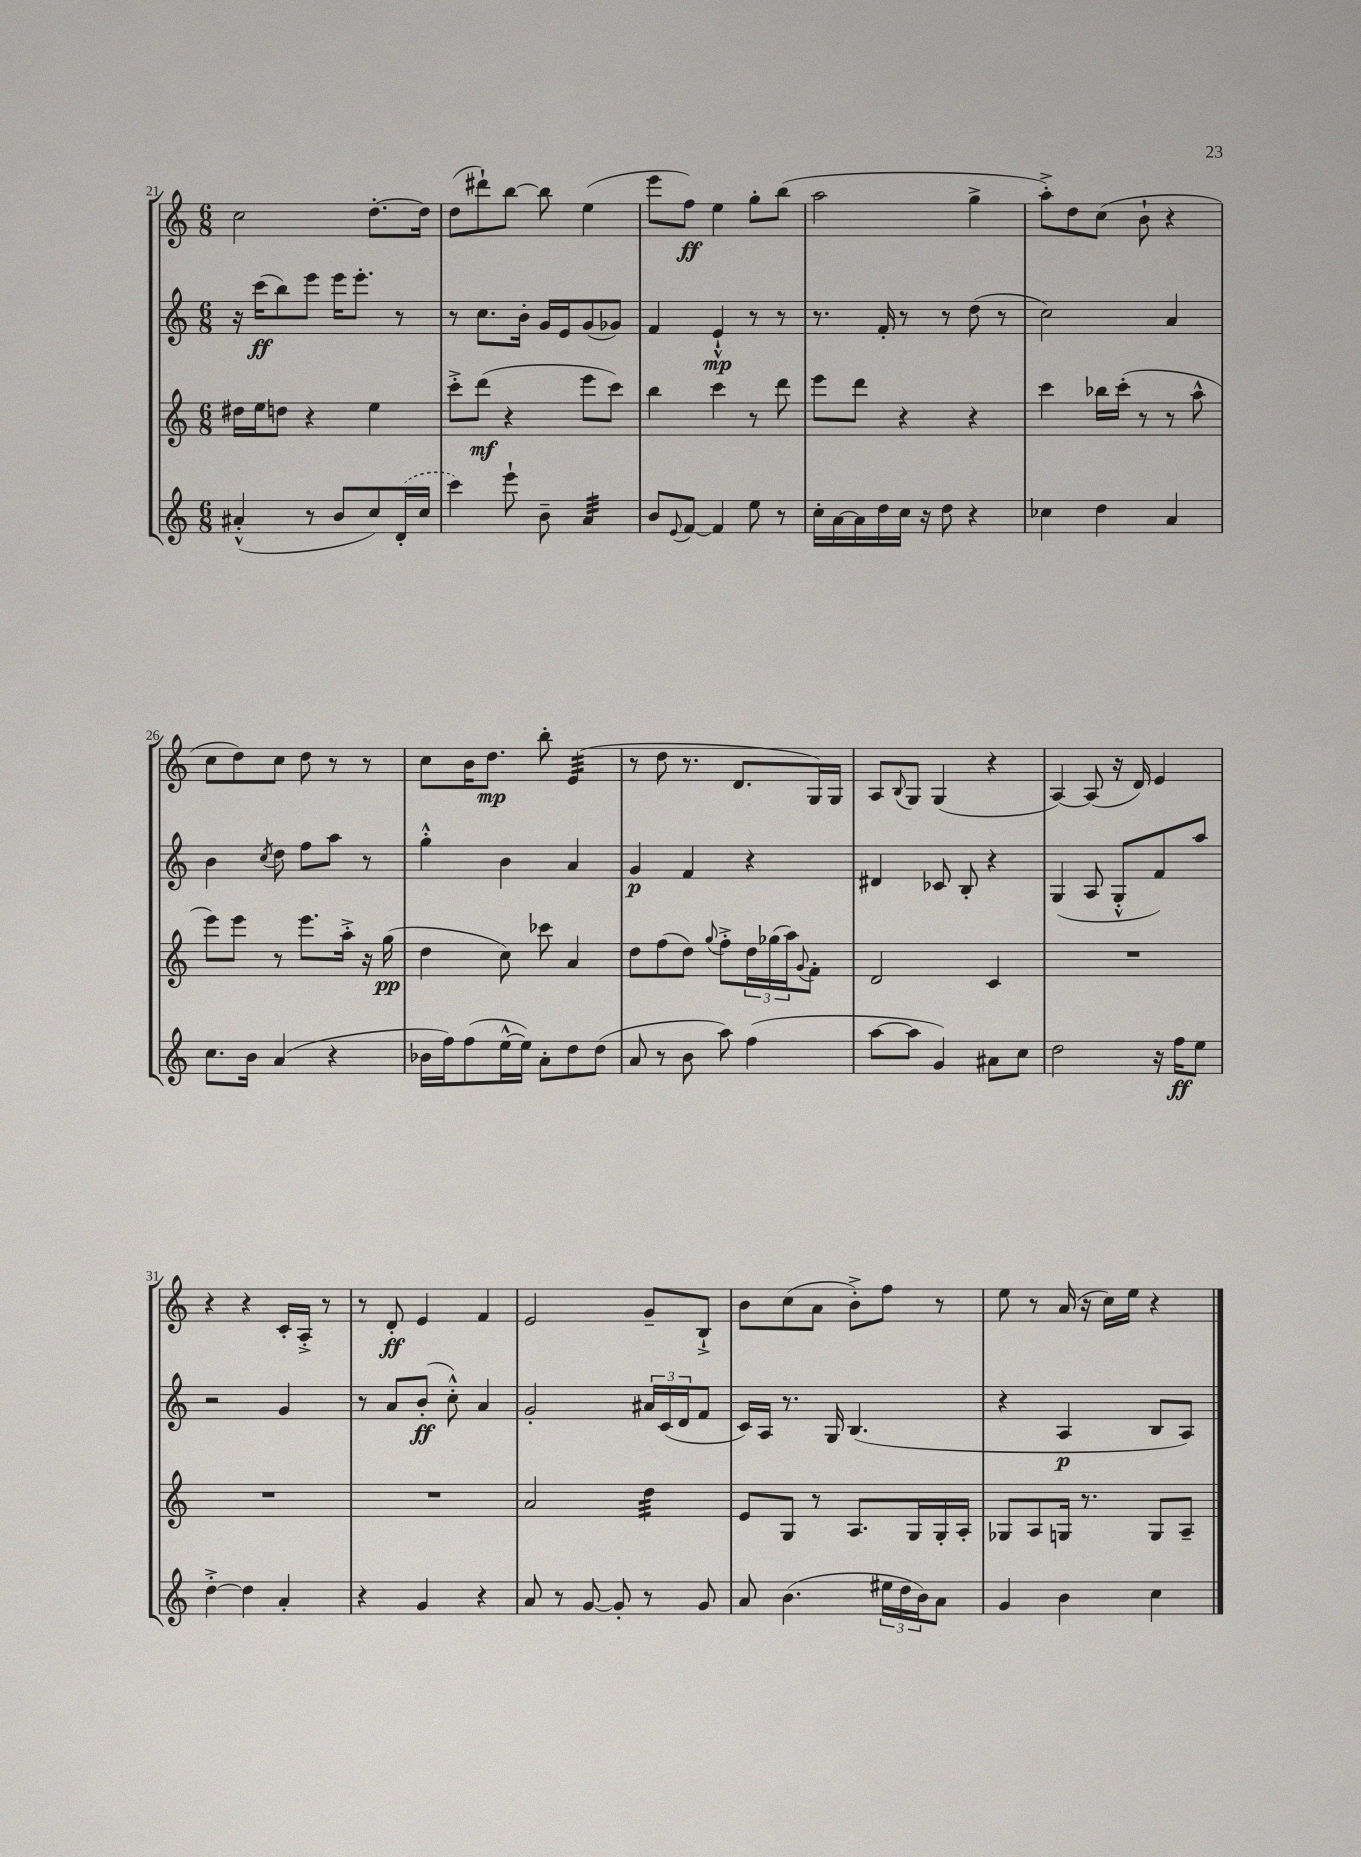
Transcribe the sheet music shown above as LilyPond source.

<<
\new StaffGroup <<
\new Staff = "s0" {
    \clef treble \key c \major \numericTimeSignature \time 6/8
    c''2 d''8.~-. d''16 |
    d''8( dis'''8-!) b''8~ b''8 e''4( |
    e'''8 f''8\ff) e''4 g''8-. b''8( |
    a''2 g''4-> |
    a''8-.->) d''8 c''8( b'8-! r4 |
    c''8 d''8) c''8 d''8 r8 r8 |
    c''8 b'16 d''8.\mp b''8-. e'4:32( |
    r8 d''8 r8. d'8. g16) g16 |
    a8 \appoggiatura { b8 } g8 g4( r4 |
    a4~) a8( r16 d'16) e'4 |
    r4 r4 c'16-. a16-.-> r8 |
    r8 d'8-.\ff e'4 f'4 |
    e'2 g'8-- b8-!-> |
    b'8 c''8( a'8 b'8-.->) f''8 r8 |
    e''8 r8 a'16( r16 c''16) e''16 r4 \bar "|." |
}
\new Staff = "s1" {
    \clef treble \key c \major \numericTimeSignature \time 6/8
    r16 c'''16\ff( b''8) e'''8 e'''16 e'''8.-. r8 |
    r8 c''8. b'16-. g'16 e'16 g'8( ges'8) |
    f'4 e'4-!-^\mp r8 r8 |
    r8. f'16-. r8 r8 d''8( r8 |
    c''2) a'4 |
    b'4 \acciaccatura { c''8 } d''8 f''8 a''8 r8 |
    g''4-.-^ b'4 a'4 |
    g'4\p f'4 r4 |
    dis'4 ces'8 b8-. r4 |
    g4( a8 g8-.-^ f'8) a''8 |
    r2 g'4 |
    r8 a'8 b'8-.\ff( c''8-.-^) a'4 |
    g'2-. \tuplet 3/2 { ais'16 c'16( d'16 } f'8 |
    c'16) a16 r8. g16 b4.( |
    r4 a4\p b8 a8) \bar "|." |
}
\new Staff = "s2" {
    \clef treble \key c \major \numericTimeSignature \time 6/8
    dis''16 e''16 d''8 r4 e''4 |
    c'''8-.-> d'''8\mf( r4 e'''8 c'''8) |
    b''4 c'''4 r8 d'''8 |
    e'''8 d'''8 r4 r4 |
    c'''4 bes''16 c'''16-.( r8 r8 a''8-^ |
    e'''8) e'''8 r8 e'''8. a''16-.-> r16 g''16\pp( |
    d''4 c''8) ces'''8 a'4 |
    d''8 f''8( d''8) \appoggiatura { g''8 } f''8-.-> \tuplet 3/2 { d''16 ges''16( a''16) } \appoggiatura { g'8 } f'8-. |
    d'2 c'4 |
    R2. |
    R2. |
    R2. |
    a'2 d''4:32 |
    e'8 g8 r8 a8. g16 g16-. a16-. |
    ges8 a8 g16 r8. g8 a8-- \bar "|." |
}
\new Staff = "s3" {
    \clef treble \key c \major \numericTimeSignature \time 6/8
    ais'4-.-^( r8 b'8 c''8) \once \slurDashed d'16-.( c''16 |
    c'''4) e'''8-! b'8-- a'4:32 |
    b'8 \appoggiatura { e'8 } f'8~ f'4 e''8 r8 |
    c''16-. a'16~ a'16 d''16 c''16 r16 d''8 r4 |
    ces''4 d''4 a'4 |
    c''8. b'16 a'4( r4 |
    bes'16 f''16) f''8( e''16~-^ e''16) a'8-. d''8 d''8( |
    a'8 r8 b'8 a''8) f''4( |
    a''8~ a''8 g'4) ais'8 c''8 |
    d''2 r16 f''16\ff e''8 |
    d''4~-.-> d''4 a'4-. |
    r4 g'4 r4 |
    a'8 r8 g'8~ g'8-. r8 g'8 |
    a'8 b'4.( \tuplet 3/2 { eis''16 d''16 b'16) } a'8 |
    g'4 b'4 c''4 \bar "|." |
}
>>
>>
\layout { \context { \Score currentBarNumber = #21 } }
